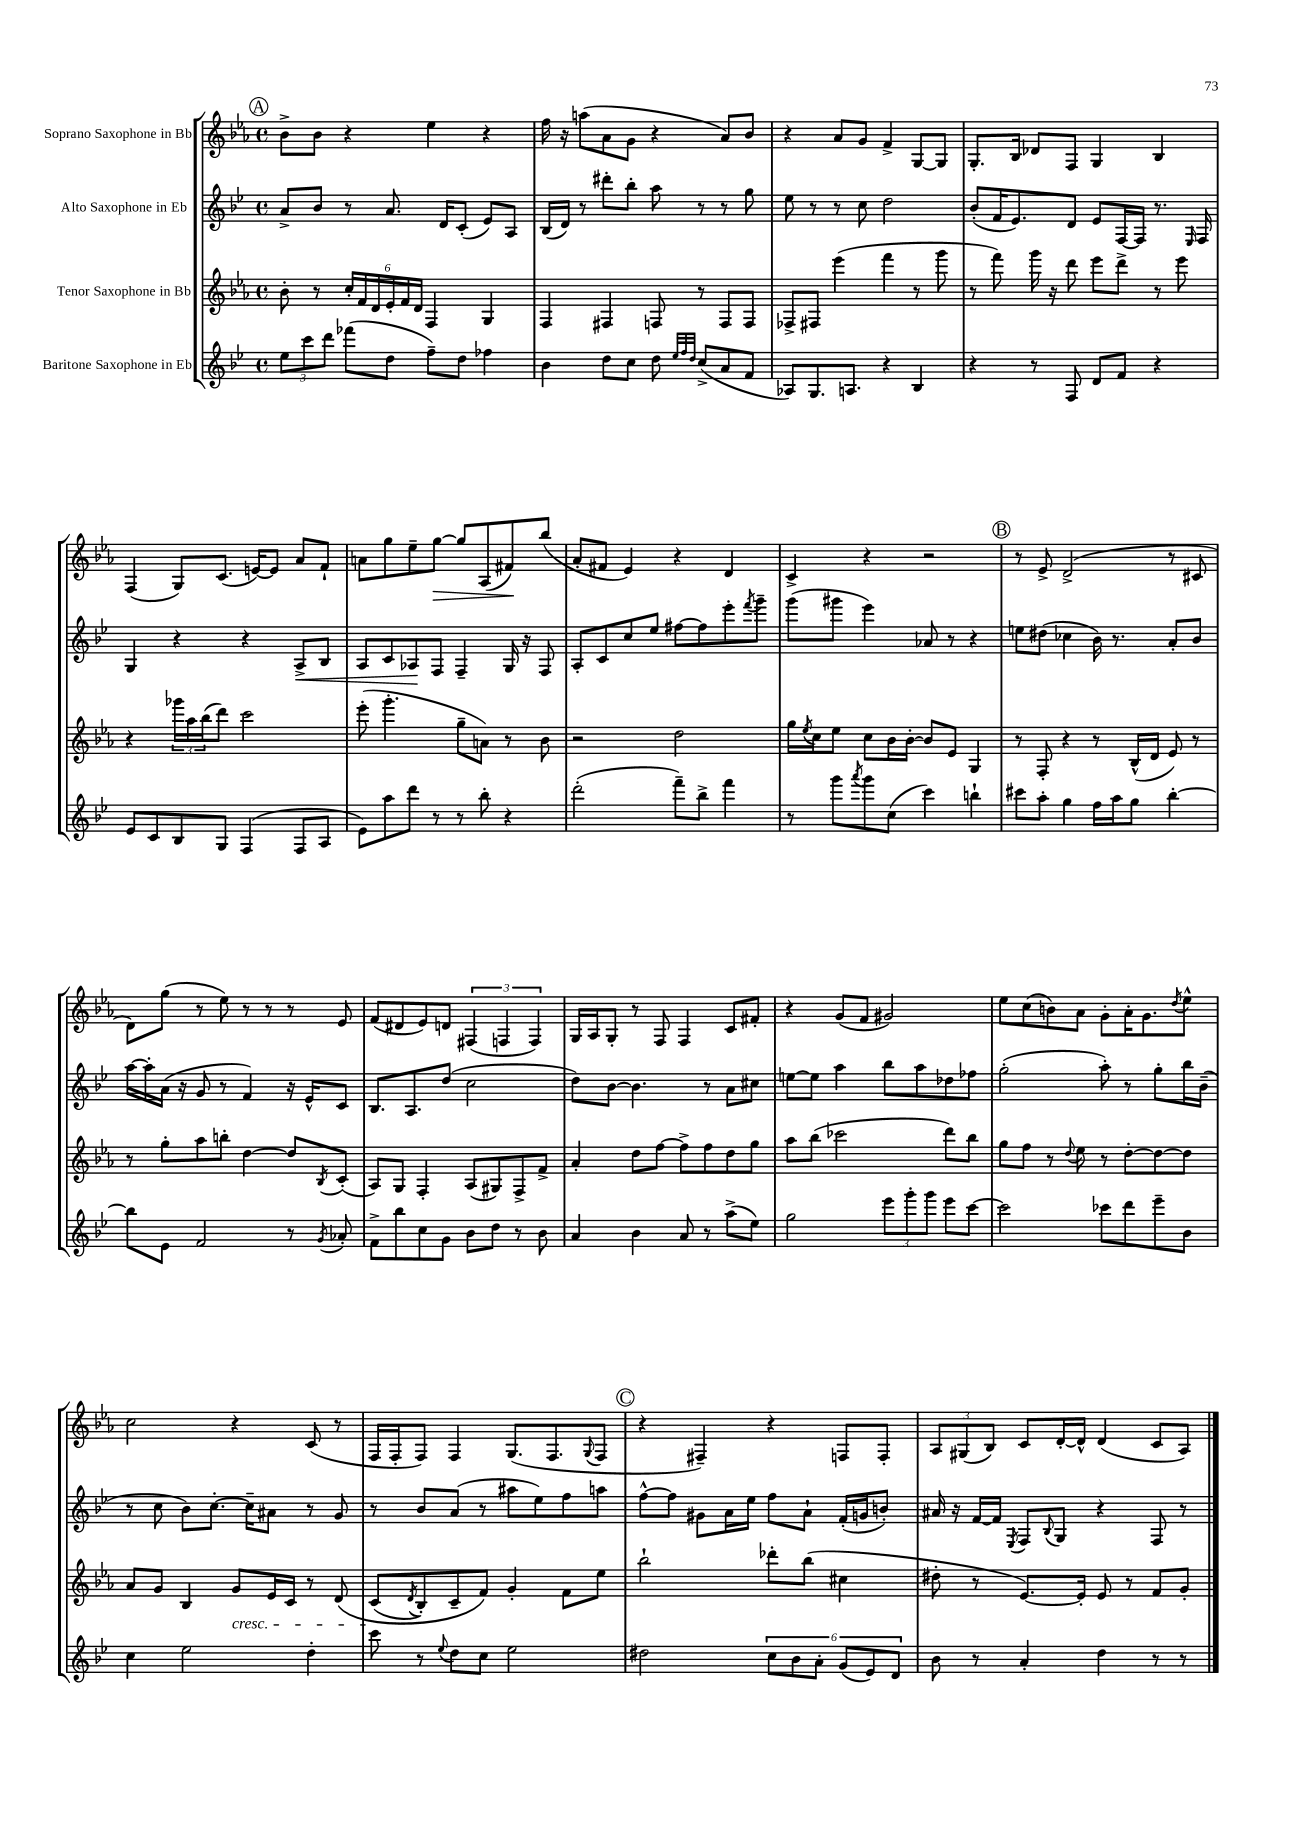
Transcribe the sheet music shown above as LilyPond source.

<<
\new StaffGroup <<
\new Staff = "s0" \with { instrumentName = "Soprano Saxophone in Bb" } {
    \clef treble \key ees \major \defaultTimeSignature \time 4/4
    \mark \markup { \circle "A" } bes'8-> bes'8 r4 ees''4 r4 |
    f''16 r16 a''8( aes'8 g'8 r4 aes'8) bes'8 |
    r4 aes'8 g'8 f'4-> g8~ g8 |
    g8.-. bes16 des'8 f8 g4 bes4 |
    f4( g8) c'8.( e'16~) e'8 aes'8 f'8-! |
    a'8 g''8 ees''8-- g''8~\> g''8 aes8( fis'8\!) bes''8( |
    aes'8-. fis'8 ees'4) r4 d'4 |
    c'4-> r4 r2 |
    \mark \markup { \circle "B" } r8 ees'8-> d'2->( r8 cis'8 |
    d'8) g''8( r8 ees''8) r8 r8 r8 ees'8 |
    f'8( dis'8 ees'8) d'8 \tuplet 3/2 { fis4( f4 f4) } |
    g16 aes16 g8-. r8 f8 f4 c'8 fis'8-. |
    r4 g'8( f'8 gis'2) |
    ees''8 c''8( b'8) aes'8 g'8-. aes'16-. g'8. \acciaccatura { d''8 } ees''8-^ |
    c''2 r4 c'8( r8 |
    f16 f16-. f8) f4 g8.( f8. \appoggiatura { g8 } f8 |
    \mark \markup { \circle "C" } r4 fis4--) r4 f8 f8-. |
    \tuplet 3/2 { aes8 gis8( bes8) } c'8 d'16~-. d'16-^ d'4( c'8 aes8) \bar "|." |
}
\new Staff = "s1" \with { instrumentName = "Alto Saxophone in Eb" } {
    \clef treble \key bes \major \defaultTimeSignature \time 4/4
    \mark \markup { \circle "A" } a'8-> bes'8 r8 a'8. d'16 c'8-.( ees'8) a8 |
    bes16( d'16) r8 dis'''8-. bes''8-. a''8 r8 r8 g''8 |
    ees''8 r8 r8 c''8 d''2 |
    bes'8-.( f'16 ees'8.) d'8 ees'8 f16~ f16 r8. \grace { ees16 } f16 |
    g4 r4 r4 a8->\< bes8 |
    a8 c'8 aes8\! f8 f4-- g16 r16 f8 |
    a8-. c'8 c''8 ees''8 fis''8~ fis''8 ees'''8-. \acciaccatura { f'''8 } g'''8-- |
    g'''8( gis'''8 ees'''4) aes'8 r8 r4 |
    \mark \markup { \circle "B" } e''8 dis''8( ces''4 bes'16) r8. a'8-. bes'8 |
    a''16~ a''16-. a'16( r16 g'8 r8 f'4) r16 ees'16-^ c'8 |
    bes8. a8. d''8( c''2 |
    d''8) bes'8~ bes'4. r8 a'8 cis''8 |
    e''8~ e''8 a''4 bes''8 a''8 des''8 fes''8 |
    g''2-.( a''8-.) r8 g''8-. bes''16 bes'16--( |
    r8 c''8 bes'8) c''8.~-. c''16-- ais'8 r8 g'8 |
    r8 bes'8 a'8( r8 ais''8 ees''8) f''8 a''8 |
    \mark \markup { \circle "C" } f''8~-^ f''8 gis'8 a'16 ees''16 f''8 a'8-! f'16-.( g'16 b'8-.) |
    ais'16 r16 f'16~ f'16 \acciaccatura { ees8 } f8 \appoggiatura { bes8 } g8 r4 f8 r8 \bar "|." |
}
\new Staff = "s2" \with { instrumentName = "Tenor Saxophone in Bb" } {
    \clef treble \key ees \major \defaultTimeSignature \time 4/4
    \mark \markup { \circle "A" } bes'8-. r8 \tuplet 6/4 { c''16-. f'16 d'16 ees'16-. f'16 d'16 } f4 g4 |
    f4 fis4 f8 r8 f8 f8 |
    fes8-> fis8 ees'''4( f'''4 r8 g'''8 |
    r8 f'''8) g'''16 r16 d'''8 ees'''8 d'''8-> r8 ees'''8 |
    r4 \tuplet 3/2 { ges'''16 aes''16 bes''16( } d'''8) c'''2 |
    ees'''8-.( g'''4.-. g''8-- a'8) r8 bes'8 |
    r2 d''2 |
    g''16 \acciaccatura { ees''8 } c''16 ees''8 c''8 bes'16 bes'16~-. bes'8 ees'8 g4 |
    \mark \markup { \circle "B" } r8 f8-. r4 r8 bes16-^( d'16 ees'8) r8 |
    r8 g''8-. aes''8 b''8-. d''4~ d''8 \acciaccatura { bes8 } c'8-.( |
    aes8) g8 f4-. aes8( gis8) f8-> f'8-> |
    aes'4-. d''8 f''8~ f''8-> f''8 d''8 g''8 |
    aes''8 bes''8( ces'''2 d'''8) bes''8 |
    g''8 f''8 r8 \appoggiatura { d''8 } ees''8 r8 d''8~-. d''8~ d''8 |
    aes'8 g'8 bes4 g'8\cresc ees'16 c'16 r8 d'8\( |
    c'8\!( \acciaccatura { d'8 } bes8-.) c'8-- f'8\) g'4-. f'8 ees''8 |
    \mark \markup { \circle "C" } bes''2-! des'''8-. bes''8( cis''4 |
    dis''8-. r8 ees'8.~) ees'16-. ees'8 r8 f'8 g'8-. \bar "|." |
}
\new Staff = "s3" \with { instrumentName = "Baritone Saxophone in Eb" } {
    \clef treble \key bes \major \defaultTimeSignature \time 4/4
    \mark \markup { \circle "A" } \tuplet 3/2 { ees''8 c'''8 d'''8 } fes'''8( d''8 f''8--) d''8 fes''4 |
    bes'4 d''8 c''8 d''8 \grace { ees''32 f''32 d''32 } c''8->( a'8 f'8 |
    aes8) g8. a8. r4 bes4 |
    r4 r8 f8 d'8 f'8 r4 |
    ees'8 c'8 bes8 g8 f4( f8 a8 |
    ees'8) a''8 d'''8 r8 r8 bes''8-. r4 |
    d'''2-.( f'''8--) bes''8-> f'''4 |
    r8 g'''8 \acciaccatura { a'''8 } g'''8 c''8( c'''4) b''4-! |
    \mark \markup { \circle "B" } cis'''8 a''8-. g''4 f''16 a''16 g''8 bes''4~-. |
    bes''8 ees'8 f'2 r8 \acciaccatura { g'8 } aes'8-. |
    f'8-> bes''8 c''8 g'8 bes'8 d''8 r8 bes'8 |
    a'4 bes'4 a'8 r8 a''8->( ees''8) |
    g''2 \tuplet 3/2 { ees'''8 g'''8-. g'''8 } ees'''8 c'''8~ |
    c'''2 ces'''8 d'''8 ees'''8-- bes'8 |
    c''4 ees''2 d''4-. |
    c'''8 r8 \appoggiatura { ees''8 } d''8 c''8 ees''2 |
    \mark \markup { \circle "C" } dis''2 \tuplet 6/4 { c''8 bes'8 a'8-. g'8( ees'8) d'8 } |
    bes'8 r8 a'4-. d''4 r8 r8 \bar "|." |
}
>>
>>
\layout { \context { \Score \remove "Bar_number_engraver" } }
